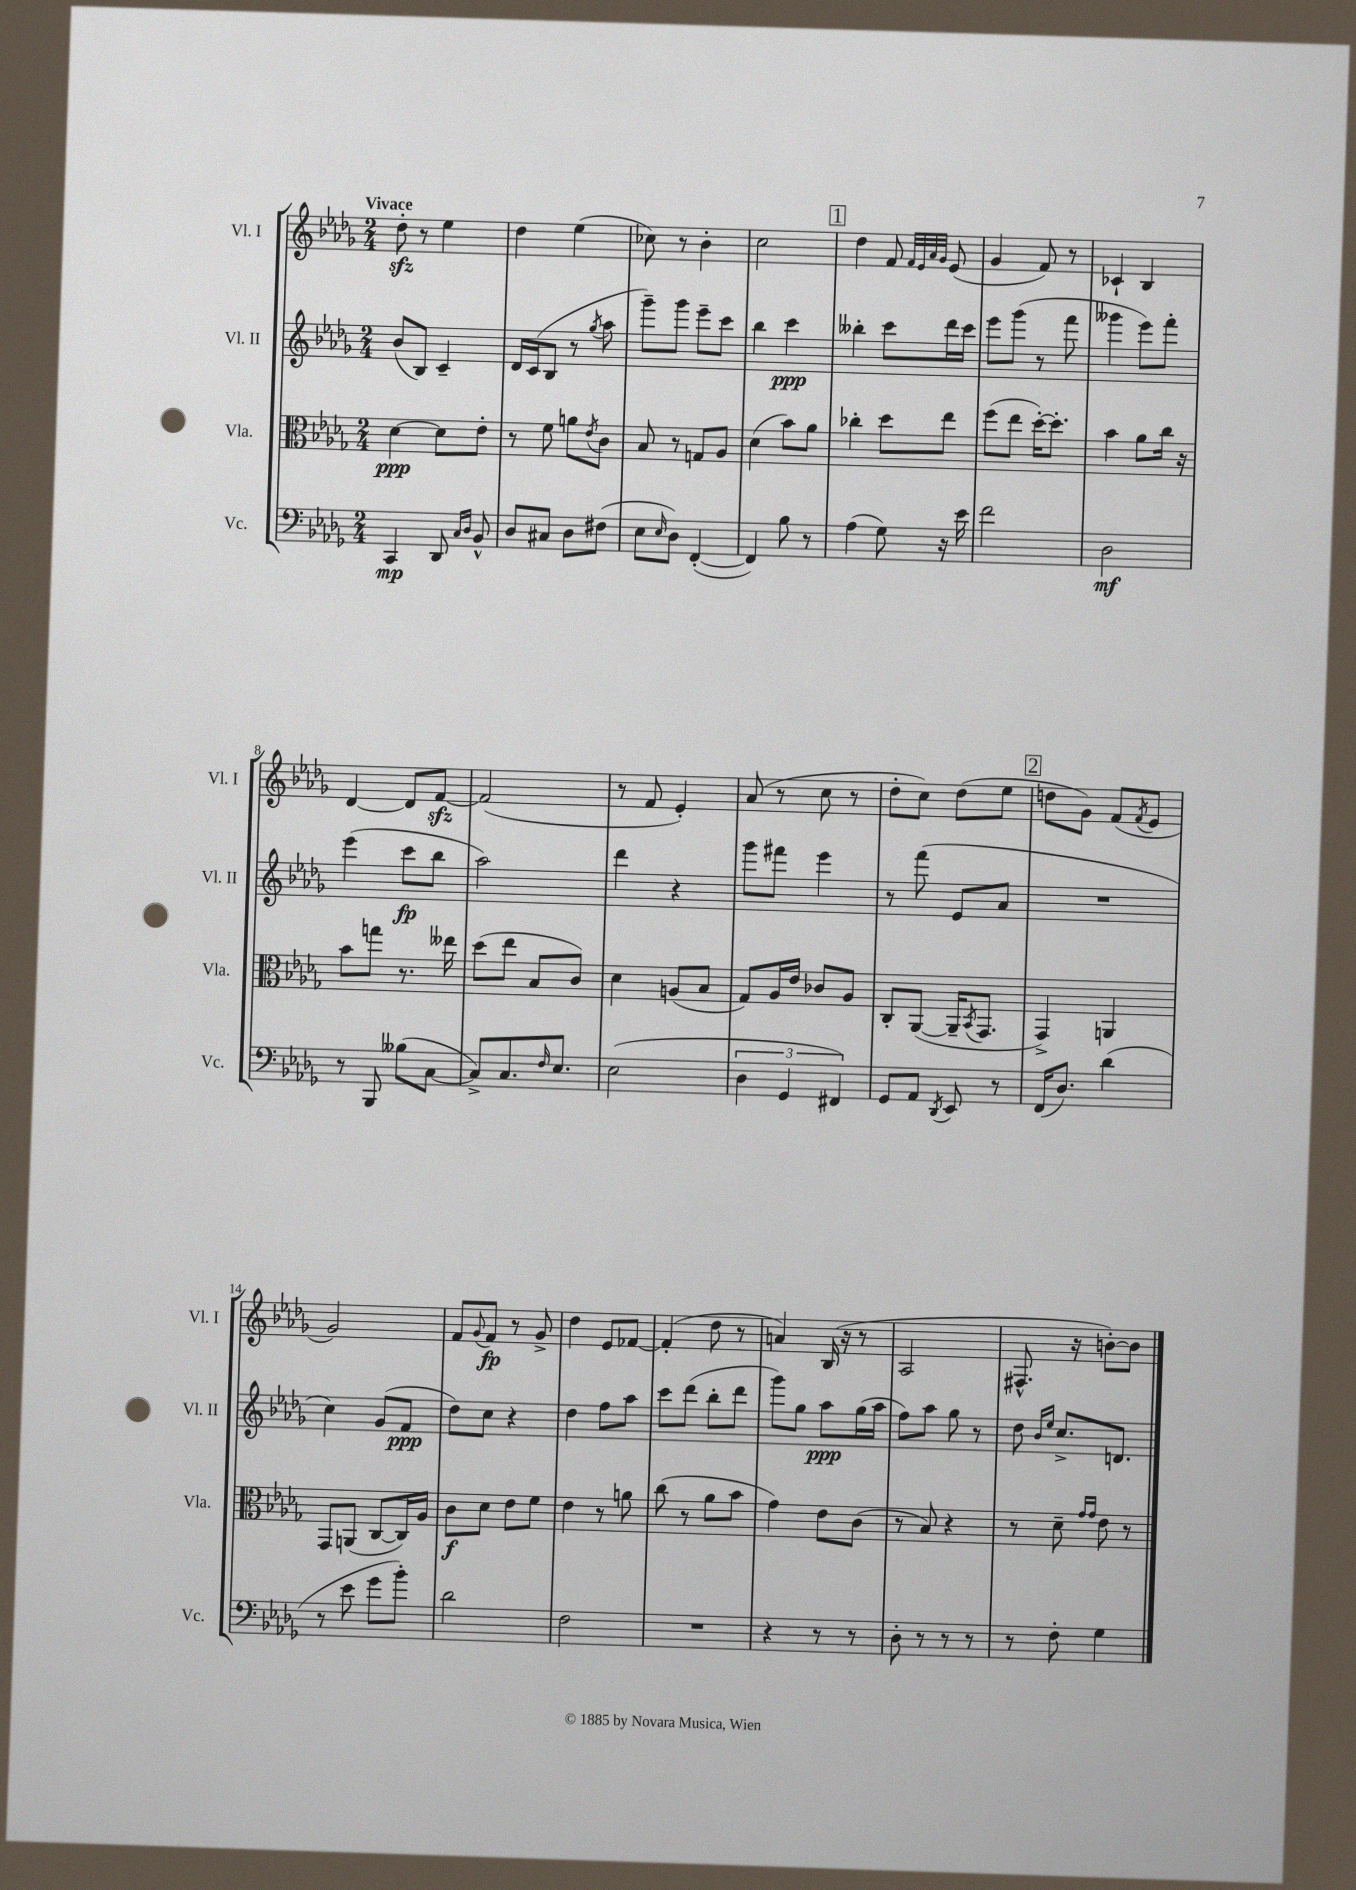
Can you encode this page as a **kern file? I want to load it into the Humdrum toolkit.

**kern	**dynam	**kern	**dynam	**kern	**dynam	**kern	**dynam
*part4	*part4	*part3	*part3	*part2	*part2	*part1	*part1
*staff4	*staff4	*staff3	*staff3	*staff2	*staff2	*staff1	*staff1
*I"Vc.	*	*I"Vla.	*	*I"Vl. II	*	*I"Vl. I	*
*I'Vc.	*	*I'Vla.	*	*I'Vl. II	*	*I'Vl. I	*
*clefF4	*	*clefC3	*	*clefG2	*	*clefG2	*
*k[b-e-a-d-g-]	*	*k[b-e-a-d-g-]	*	*k[b-e-a-d-g-]	*	*k[b-e-a-d-g-]	*
*M2/4	*	*M2/4	*	*M2/4	*	*M2/4	*
=1	=1	=1	=1	=1	=1	=1	=1
!	!	!	!	!	!	!LO:TX:a:B:t=Vivace	!
4CC/	mp	[4d-\	ppp	(8b-/L	.	8dd-zz'\	.
.	.	.	.	8B-/J)	.	8r	.
8DD-/	.	8d-\L]	.	4c~/	.	4ee-\	.
16qqC/LL	.	.	.	.	.	.	.
16qqD-/JJ	.	.	.	.	.	.	.
8BB-^^/	.	8e-'\J	.	.	.	.	.
=2	=2	=2	=2	=2	=2	=2	=2
8D-/L	.	8r	.	16d-/LL	.	4dd-\	.
.	.	.	.	(16c/J	.	.	.
8C#X/J	.	8f\	.	8B-/J	.	.	.
8D-\L	.	8an\L	.	8r	.	(4ee-\	.
.	.	8qe-/	.	8qgg-/	.	.	.
(8F#X\J	.	8c\J	.	8aa-\	.	.	.
=3	=3	=3	=3	=3	=3	=3	=3
8E-\L	.	8B-/	.	8ggg-~\L)	.	8cc-X\)	.
16qqE-/	.	.	.	.	.	.	.
8D-\J)	.	8r	.	8ggg-\J	.	8r	.
([4FF'/	.	8Gn/L	.	8eee-~\L	.	4b-'\	.
.	.	8A-/J	.	8ccc\J	.	.	.
=4	=4	=4	=4	=4	=4	=4	=4
4FF/])	.	(4d-\	.	4bb-\	.	2cc\	.
8B-\	.	8b-\L)	.	4ccc\	ppp	.	.
8r	.	8a-\J	.	.	.	.	.
!!LO:REH:place=s1:t=1
=5	=5	=5	=5	=5	=5	=5	=5
(4A-\	.	4cc-X'\	.	4bb--X'\	.	4dd-\	.
8G-\)	.	8dd-\L	.	8ccc\L	.	8f/	.
.	.	.	.	.	.	32qqf/LLL	.
.	.	.	.	.	.	32qqe-/	.
.	.	.	.	.	.	32qqa-/	.
.	.	.	.	.	.	32qqg-/JJJ	.
16r	.	8ee-\J	.	16ddd-\L	.	(8e-/	.
16e-\	.	.	.	16ccc\JJ	.	.	.
=6	=6	=6	=6	=6	=6	=6	=6
2f\	.	(8ff\L	.	8eee-\L	.	4g-/	.
.	.	8ee-\J	.	(8ggg-\J	.	.	.
.	.	[16dd-'\KL)	.	8r	.	8f/)	.
.	.	8.dd-'\J]	.	.	.	.	.
.	.	.	.	8fff\	.	8r	.
=7	=7	=7	=7	=7	=7	=7	=7
2D-\	mf	4b-\	.	4ggg--X\	.	4c-X`/	.
.	.	8a-\L	.	8eee-\L)	.	4B-/	.
.	.	16cc\Jk	.	8fff'\J	.	.	.
.	.	16r	.	.	.	.	.
!!LO:LB:g=z
=8	=8	=8	=8	=8	=8	=8	=8
8r	.	8b-\L	.	(4eee-\	.	[4d-/	.
8BBB-/	.	8ggn\J	.	.	.	.	.
(8B--X\L	.	8.r	.	8ccc\L	fp	8d-/L]	.
[8C\J	.	.	.	8bb-\J	.	[8fzz/J	.
.	.	16ee--X\	.	.	.	.	.
=9	=9	=9	=9	=9	=9	=9	=9
8C^/L])	.	(8dd-\L	.	2aa-\)	.	(2f/]	.
8.C/	.	8ee-\J	.	.	.	.	.
.	.	8B-/L	.	.	.	.	.
16qqF/	.	.	.	.	.	.	.
8.E-/J	.	.	.	.	.	.	.
.	.	8c/J)	.	.	.	.	.
=10	=10	=10	=10	=10	=10	=10	=10
(2E-\	.	4d-\	.	4ddd-\	.	8r	.
.	.	.	.	.	.	8f/	.
.	.	(8An/L	.	4r	.	4e-'/)	.
.	.	8B-/J	.	.	.	.	.
=11	=11	=11	=11	=11	=11	=11	=11
6D-\	.	8G-/L)	.	8ggg-\L	.	(8a-/	.
.	.	16A-/L	.	8fff#X\J	.	8r	.
6GG-/	.	.	.	.	.	.	.
.	.	16e-/JJ	.	.	.	.	.
.	.	8c-X/L	.	4eee-\	.	8cc\	.
6FF#X/)	.	.	.	.	.	.	.
.	.	8A-/J	.	.	.	8r	.
=12	=12	=12	=12	=12	=12	=12	=12
8GG-/L	.	8C'/L	.	8r	.	8dd-'\L	.
8AA-/J	.	([8AA-/J	.	(8fff\	.	8cc\J)	.
8qDD-/	.	.	.	.	.	.	.
8EE-/	.	16AA-~/KL]	.	8e-/L	.	(8dd-\L	.
.	.	8qBB-/	.	.	.	.	.
.	.	8.GG-/J	.	.	.	.	.
8r	.	.	.	8a-/J	.	8ee-\J	.
!!LO:REH:place=s1:t=2
=13	=13	=13	=13	=13	=13	=13	=13
(16FF/KL	.	4GG-^/)	.	2r	.	8ddn\L	.
8.D-/J)	.	.	.	.	.	.	.
.	.	.	.	.	.	8g-\J)	.
(4d-\	.	4AAn/	.	.	.	(8f/L	.
.	.	.	.	.	.	8qf/	.
.	.	.	.	.	.	8e-/J	.
!!LO:LB:g=z
=14	=14	=14	=14	=14	=14	=14	=14
8r	.	8GG-/L	.	4cc\)	.	2g-/)	.
8e-\	.	(8AAn/J	.	.	.	.	.
8g-\L	.	[8C/L	.	(8g-/L	.	.	.
8b-'\J)	.	16C/L])	.	8f/J	ppp	.	.
.	.	16A-/JJ	.	.	.	.	.
=15	=15	=15	=15	=15	=15	=15	=15
2d-\	.	8c\L	f	8dd-\L)	.	8f/L	.
.	.	.	.	.	.	8qqg-/	.
.	.	8d-\J	.	8cc\J	.	8f/J	fp
.	.	8e-\L	.	4r	.	8r	.
.	.	8f\J	.	.	.	8g-^/	.
=16	=16	=16	=16	=16	=16	=16	=16
2F\	.	4e-\	.	4dd-\	.	4dd-\	.
.	.	8r	.	8ff\L	.	8e-/L	.
.	.	8an\	.	8aa-\J	.	[8f-X/J	.
=17	=17	=17	=17	=17	=17	=17	=17
2r	.	(8cc\	.	8ccc\L	.	(4f-'/]	.
.	.	8r	.	(8ddd-\J	.	.	.
.	.	8a-\L	.	8bb-'\L	.	8dd-\	.
.	.	8b-\J	.	8ddd-\J	.	8r	.
=18	=18	=18	=18	=18	=18	=18	=18
4r	.	4g-\)	.	8ggg-\L)	.	4an/)	.
.	.	.	.	8gg-\J	.	.	.
8r	.	8e-\L	.	8aa-\L	ppp	(16B-/	.
.	.	.	.	.	.	16r	.
8r	.	(8c\J	.	(16gg-\L	.	8r	.
.	.	.	.	16aa-\JJ	.	.	.
=19	=19	=19	=19	=19	=19	=19	=19
8D-'\	.	8r	.	8ff\L)	.	2A-/	.
8r	.	8B-/)	.	8aa-\J	.	.	.
8r	.	4r	.	8gg-\	.	.	.
8r	.	.	.	8r	.	.	.
=20	=20	=20	=20	=20	=20	=20	=20
8r	.	8r	.	8dd-\	.	8.F#X^^/	.
.	.	.	.	16qqb-/LL	.	.	.
.	.	.	.	16qqee-/JJ	.	.	.
8F'\	.	8d-~\	.	8.cc^/L	.	.	.
.	.	.	.	.	.	16r	.
.	.	16qqg-/LL	.	.	.	.	.
.	.	16qqg-/JJ	.	.	.	.	.
4G-\	.	8e-\	.	.	.	[8bn'\L)	.
.	.	.	.	8.dn/J	.	.	.
.	.	8r	.	.	.	8b\J]	.
==	==	==	==	==	==	==	==
*-	*-	*-	*-	*-	*-	*-	*-
